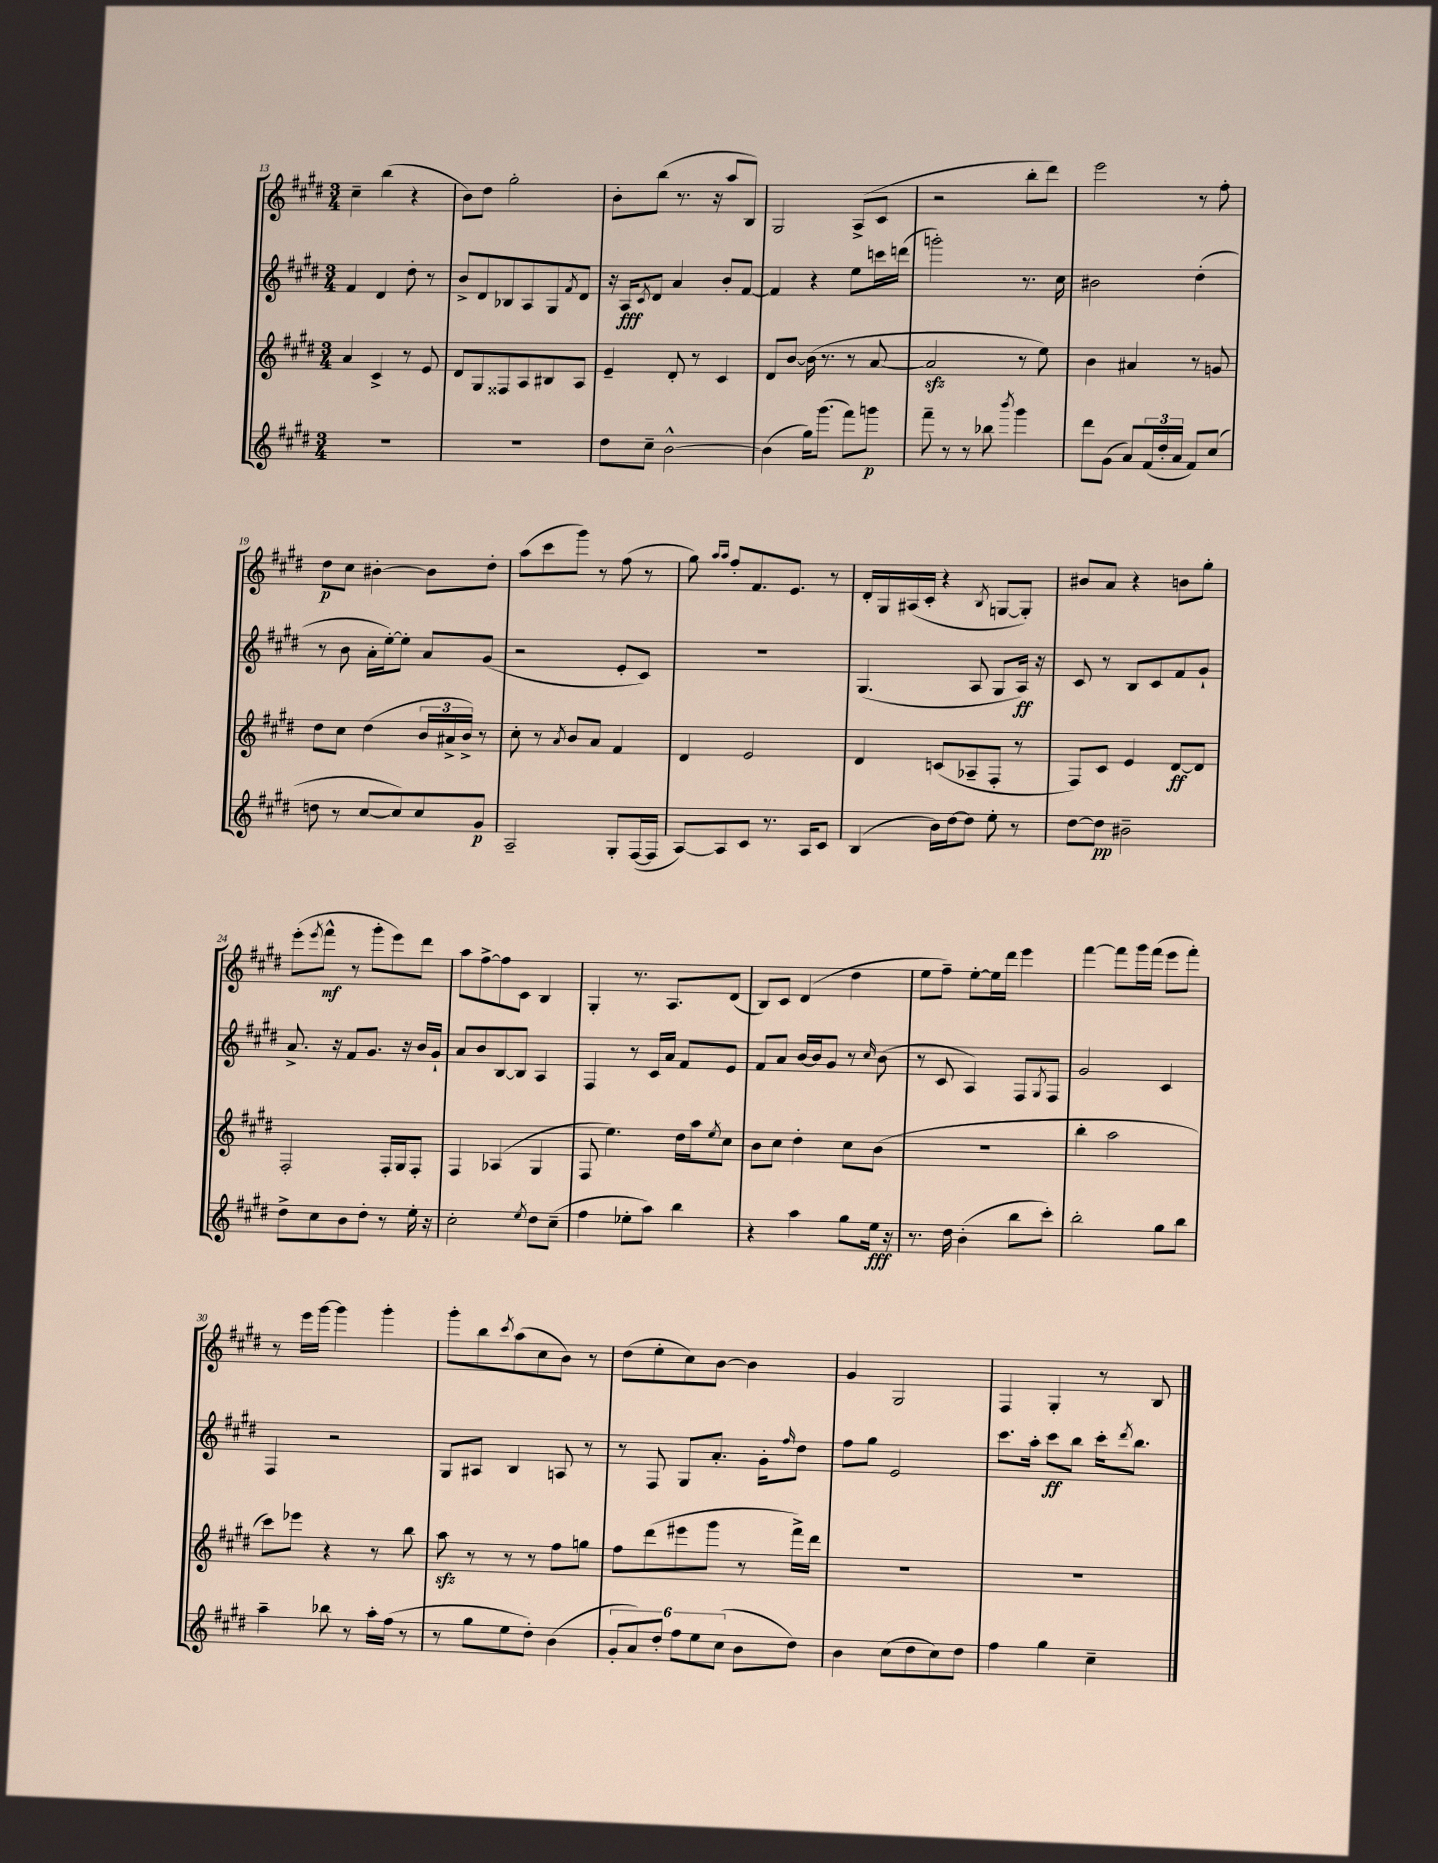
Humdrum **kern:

**kern	**kern	**kern	**kern
*staff4	*staff3	*staff2	*staff1
*clefG2	*clefG2	*clefG2	*clefG2
*k[f#c#g#d#]	*k[f#c#g#d#]	*k[f#c#g#d#]	*k[f#c#g#d#]
*M3/4	*M3/4	*M3/4	*M3/4
2.r	4a	4f#	4cc#~
.	4c#^	4d#	(4bb
.	8r	8dd#'	4r
.	8e	8r	.
=	=	=	=
2.r	8d#	8b^	8b)
.	8G#	8d#	8dd#
.	8F##	8B-	2gg#'
.	8A	8A	.
.	8B#	8G#	.
.	.	8qf#	.
.	8A	8d#	.
=	=	=	=
8dd#	4e~	16r	8b'
.	.	16A	.
.	.	8qc#	.
8cc#~	.	8d#	(8bb
[2b^^	8d#'	4a	8.r
.	8r	.	.
.	.	.	16r
.	4c#	8b'	8aa
.	.	[8f#	8B)
=	=	=	=
(4b]	8d#	4f#]	2G#
.	[8b	.	.
16gg#)	(16b]	4r	.
(8.ggg#	8.r	.	.
8fff#)	8r	8ee	(8A^
8ggg	[8a	16ccc	8c#
.	.	(16ddd	.
=	=	=	=
8fff#~	2a]	2ggg')	2r
8r	.	.	.
8r	.	.	.
8bb-	.	.	.
8qbbb	.	.	.
4ggg#	8r	8.r	8bb'
.	8ee)	.	8ddd#)
.	.	16cc#	.
=	=	=	=
8ddd#	4b	2b#	2eee
(8g#	.	.	.
8a)	4a#	.	.
(24f#	.	.	.
24dd#'	.	.	.
24a	.	.	.
8f#)	8r	(4dd#'	8r
(8cc#	8g	.	8ff#'
=	=	=	=
8dd	8dd#	8r	8dd#
8r	8cc#	8b	8cc#
[8cc#	(4dd#	16a'	[4b#'
.	.	[16ee')	.
8cc#])	.	8ee']	.
8cc#	24b	8a	8b#]
.	24a#^	.	.
.	24b^)	.	.
8g#	8r	(8g#	8dd#'
=	=	=	=
2A~	8cc#'	2r	(8aa
.	8r	.	8ccc#
.	8qa	.	.
.	8b	.	8ggg#)
.	8a	.	8r
8G#'	4f#	8e'	(8ff#
([16F#	.	8c#)	8r
16F#]	.	.	.
=	=	=	=
[8A)	4d#	2.r	8gg#)
.	.	.	16qqaa
.	.	.	16qqaa
8A]	.	.	8ff#'
8c#	2e	.	8.f#
8.r	.	.	.
.	.	.	8.e
16A	.	.	.
8c#	.	.	8r
=	=	=	=
(4B	4d#	(4.G#	16d#'
.	.	.	16G#
.	.	.	(16A#
.	.	.	16c#'
16b)	(8c	.	4r
[16dd#	.	.	.
8dd#]	8A-~	8A	.
.	.	.	8qB
8ee'	8F#'	8G#	[8G
8r	8r	16A)	8G'])
.	.	16r	.
=	=	=	=
[8dd#	8F#)	8c#	8b#
8dd#]	8c#	8r	8a
2b#~	4e	8B	4r
.	.	8c#	.
.	[8d#	8f#	8b
.	8d#]	8g#`	8gg#'
=	=	=	=
8dd#^	2F#'	8.a^	(8eee'
.	.	.	8qeee
8cc#	.	.	8fff#^^
.	.	16r	.
8b	.	8f#	8r
8dd#'	.	8.g#	8ggg#'
8r	16F#'	.	8eee)
.	16G#	16r	.
16ee'	8F#'	16b	8ddd#
16r	.	16g#`	.
=	=	=	=
2cc#'	4F#	8a	8aa
.	.	8b	[8ff#^
.	(4A-	[8B	8ff#]
.	.	8B]	8c#
8qee	.	.	.
8dd#	4G#	4A	4B
(8cc#~	.	.	.
=	=	=	=
4ff#	8F#	4F#	4G#'
.	4.ee)	.	.
8ee-'	.	8r	8.r
8aa)	.	16c#	.
.	.	16a	8.A
4bb	16dd#	8f#	.
.	16aa	.	.
.	8qee	.	.
.	8cc#	8e	(8d#
=	=	=	=
4r	8b	8f#	8B)
.	8cc#	8a	8c#
4aa	4dd#'	[16b	(4d#
.	.	16b]	.
.	.	8g#	.
8gg#	8cc#	8r	4dd#
.	.	16qqcc#	.
16ee	(8b	(8b	.
16r	.	.	.
=	=	=	=
8.r	2.r	8r	8ee
.	.	8c#	8ff#~)
16dd#	.	.	.
(4b'	.	4A)	[8ee'
.	.	.	16ee]
.	.	.	16ddd#
8bb	.	8F#	4eee
.	.	8qG#	.
8ccc#')	.	8F#	.
=	=	=	=
2bb'	4bb'	2g#	[4fff#
.	2aa	.	8fff#]
.	.	.	16ggg#
.	.	.	(16fff#
8gg#	.	4c#	8eee
8bb	.	.	8fff#')
=	=	=	=
4aa~	8ccc#)	4F#	8r
.	8eee-	.	16eee
.	.	.	[16ggg#
8bb-	4r	2r	4ggg#]
8r	.	.	.
16aa'	8r	.	4ggg#'
(16ff#	.	.	.
8r	8bb	.	.
=	=	=	=
8r	8aa	8G#	8ggg#'
8gg#	8r	8A#	8bb
.	.	.	8qccc#
8ee	8r	4B	(8aa
8dd#')	8r	.	8cc#
(4b	8ff#	8A	8b)
.	8gg	8r	8r
=	=	=	=
12g#'	8ff#	8r	(8dd#
12a)	.	.	.
.	(8ddd#	8F#	8ee'
12dd#'	.	.	.
12ff#	8eee#	8G#	8cc#)
12ee	.	.	.
.	8ggg#	8.a'	[8b
(12cc#	.	.	.
8b	8r	.	4b]
.	.	16g#'	.
.	.	16qqff#	.
8dd#)	16fff#^)	8dd#	.
.	16ddd#	.	.
=	=	=	=
4b	2.r	8ff#	4g#
.	.	8gg#	.
(8cc#	.	2e	2G#
8dd#	.	.	.
8cc#)	.	.	.
8dd#	.	.	.
=	=	=	=
4ff#	2.r	8.ccc#	4F#
.	.	16aa'	.
4gg#	.	8ccc#	4G#'
.	.	8bb	.
4cc#~	.	16ccc#'	8r
.	.	8qddd#	.
.	.	8.bb	.
.	.	.	8B
==	==	==	==
*-	*-	*-	*-
